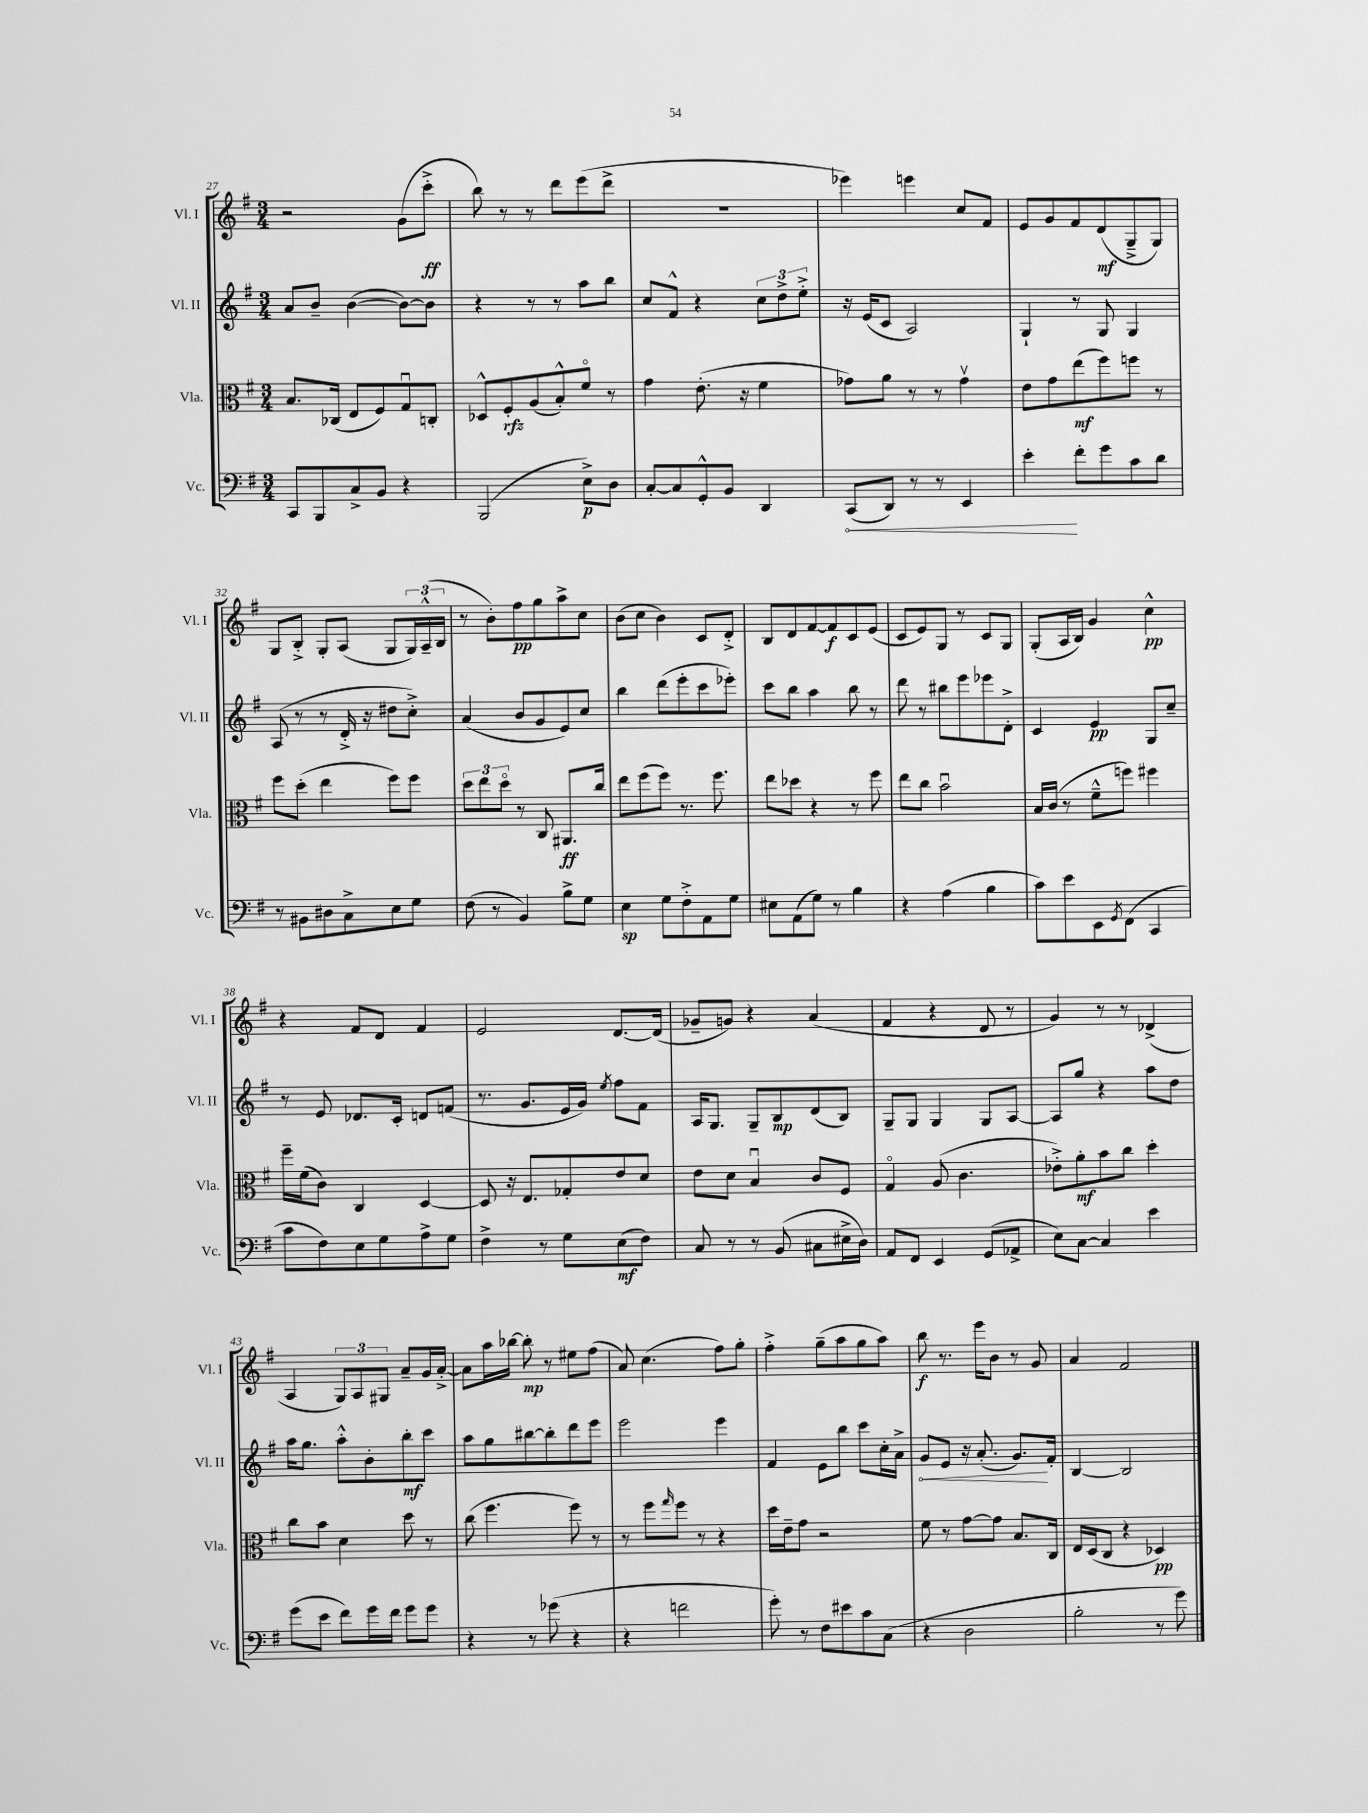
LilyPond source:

<<
\new StaffGroup <<
\new Staff = "s0" \with { instrumentName = "Vl. I" shortInstrumentName = "Vl. I" } {
    \clef treble \key g \major \numericTimeSignature \time 3/4
    r2 g'8( c'''8-.->\ff |
    b''8) r8 r8 d'''8 e'''8( d'''8-> |
    R2. |
    ees'''4) e'''4 c''8 fis'8 |
    e'8 g'8 fis'8 d'8\mf( g8---> g8) |
    g8 b8-.-> g8-. a8( g8 \tuplet 3/2 { g16) a16---^( b16 } |
    r8 b'8-.) fis''8\pp g''8 a''8-> c''8 |
    b'8( c''8 b'4) c'8 d'8-.-> |
    b8 d'8 fis'8~ fis'8\f c'8 e'8( |
    c'8 e'8) g8 r8 c'8 g8 |
    g8-.( a16 b16) g'4 c''4-^\pp |
    r4 fis'8 d'8 fis'4 |
    e'2 d'8.~ d'16( |
    ges'8-- g'8) r4 a'4( |
    fis'4 r4 d'8 r8 |
    g'4) r8 r8 des'4->( |
    a4 \tuplet 3/2 { g8) a8 gis8 } a'8-- g'16 a'16~-.-> |
    a'8 a''16 bes''16~ bes''8-.\mp r8 eis''8 fis''8( |
    a'8) c''4.( fis''8) g''8-. |
    fis''4-.-> g''8--( a''8 g''8 a''8) |
    b''8\f r8. e'''16 b'8 r8 g'8 |
    a'4 fis'2 \bar "|." |
}
\new Staff = "s1" \with { instrumentName = "Vl. II" shortInstrumentName = "Vl. II" } {
    \clef treble \key g \major \numericTimeSignature \time 3/4
    a'8 b'8-- b'4~( b'8~) b'8 |
    r4 r8 r8 a''8 b''8 |
    c''8 fis'8-^ r4 \tuplet 3/2 { c''8 d''8-> e''8-.-> } |
    r16 e'16( c'8 a2) |
    g4-! r8 g8 g4 |
    a8( r8 r8 d'16-.-> r16 dis''8 c''8-.->) |
    a'4( b'8 g'8 e'8) c''8 |
    b''4 d'''8( e'''8-. c'''8 ees'''8-.) |
    c'''8 b''8 a''4 b''8 r8 |
    d'''8 r8 bis''8 e'''8 ees'''8 d'8-.-> |
    c'4 e'4\pp g8 c''8-- |
    r8 e'8 des'8. c'16-. d'8 f'8( |
    r8. g'8. e'16 g'16) \acciaccatura { e''8 } fis''8 fis'8 |
    a16 g8. g8-- b8\mp d'8( b8) |
    g8-- g8 g4 g8 a8~ |
    a8 g''8 r4 a''8 d''8 |
    a''16 g''8. a''8-.-^ b'8-. b''8-.\mf c'''8 |
    a''8 g''8 bis''8~ bis''8-. d'''8 e'''8 |
    e'''2 e'''4 |
    fis'4 e'8 b''8 c'''8 c''16-. a'16-> |
    \once \override Hairpin.circled-tip = ##t g'8\< e'8 r16 a'8.-.( g'8.\!) fis'16-. |
    b4~ b2 \bar "|." |
}
\new Staff = "s2" \with { instrumentName = "Vla." shortInstrumentName = "Vla." } {
    \clef alto \key g \major \numericTimeSignature \time 3/4
    b8. ces16( e8 fis8) g8\downbow c8-. |
    des8-^ fis8-.\rfz a8( b8-.-^) fis'8\flageolet r8 |
    g'4 e'8.-.( r16 fis'4 |
    ges'8) a'8 r8 r8 ges'4\upbow |
    e'8 g'8 e''8\mf( fis''8) f''8 r8 |
    fis''8 d''8-.( e''4 fis''8) fis''8 |
    \tuplet 3/2 { d''8 e''8 d''8\flageolet } r8 c8 ais,8.\ff c''16 |
    e''8 fis''8( fis''8) r8. fis''8. |
    e''8 des''8 r4 r8 fis''8 |
    e''8 c''8 b'2\downbow |
    b16 c'16( r8 fis'8---^ f''8) fis''4 |
    fis''16-- fis'16( c'8) c4 d4~ |
    d8 r16 e8. ges8-. e'8 d'8 |
    e'8 d'8 b4\downbow c'8 fis8 |
    g4\flageolet a8( c'4. |
    ees'8-.->) a'8-.\mf b'8 c''8 d''4-. |
    c''8 b'8 d'4 d''8 r8 |
    c''8( fis''4. fis''8) r8 |
    r8 fis''8 \grace { g''16 } fis''8 r8 r4 |
    d''16 e'16-- g'8 r2 |
    fis'8 r8 g'8~ g'8 b8. c16 |
    e16 d16( c8 r4 des4\pp) \bar "|." |
}
\new Staff = "s3" \with { instrumentName = "Vc." shortInstrumentName = "Vc." } {
    \clef bass \key g \major \numericTimeSignature \time 3/4
    c,8 b,,8 c8-> b,8 r4 |
    b,,2( e8->\p) d8 |
    c8~-. c8 g,8-.-^ b,8 d,4 |
    \once \override Hairpin.circled-tip = ##t c,8\<( d,8) r8 r8 e,4 |
    e'4-.\! fis'8-. g'8 c'8 d'8 |
    r8 bis,8 dis8 c8-> e8 g8 |
    fis8( r8 b,4) b8-> g8 |
    e4\sp g8 fis8-.-> a,8 g8 |
    eis8 a,8( g8) r8 b4 |
    r4 a4( b4 |
    c'8) e'8 e,8 \acciaccatura { g,8 } fis,8( c,4 |
    c'8 fis8) e8 g8 a8-> g8 |
    fis4-> r8 g8 e8\mf( fis8) |
    c8 r8 r8 b,8( cis8 eis16-> d16) |
    a,8 fis,8 e,4 g,8( aes,8-> |
    e8) c8~ c4 e'4 |
    g'8( e'8 fis'8) g'16 fis'16 g'8 g'8 |
    r4 r8 ges'8( r4 |
    r4 f'2 |
    g'8-.) r8 fis8 eis'8 c'8 c8( |
    r4 d2 |
    b2-. r8 g'8) \bar "|." |
}
>>
>>
\layout { \context { \Score currentBarNumber = #27 } }
